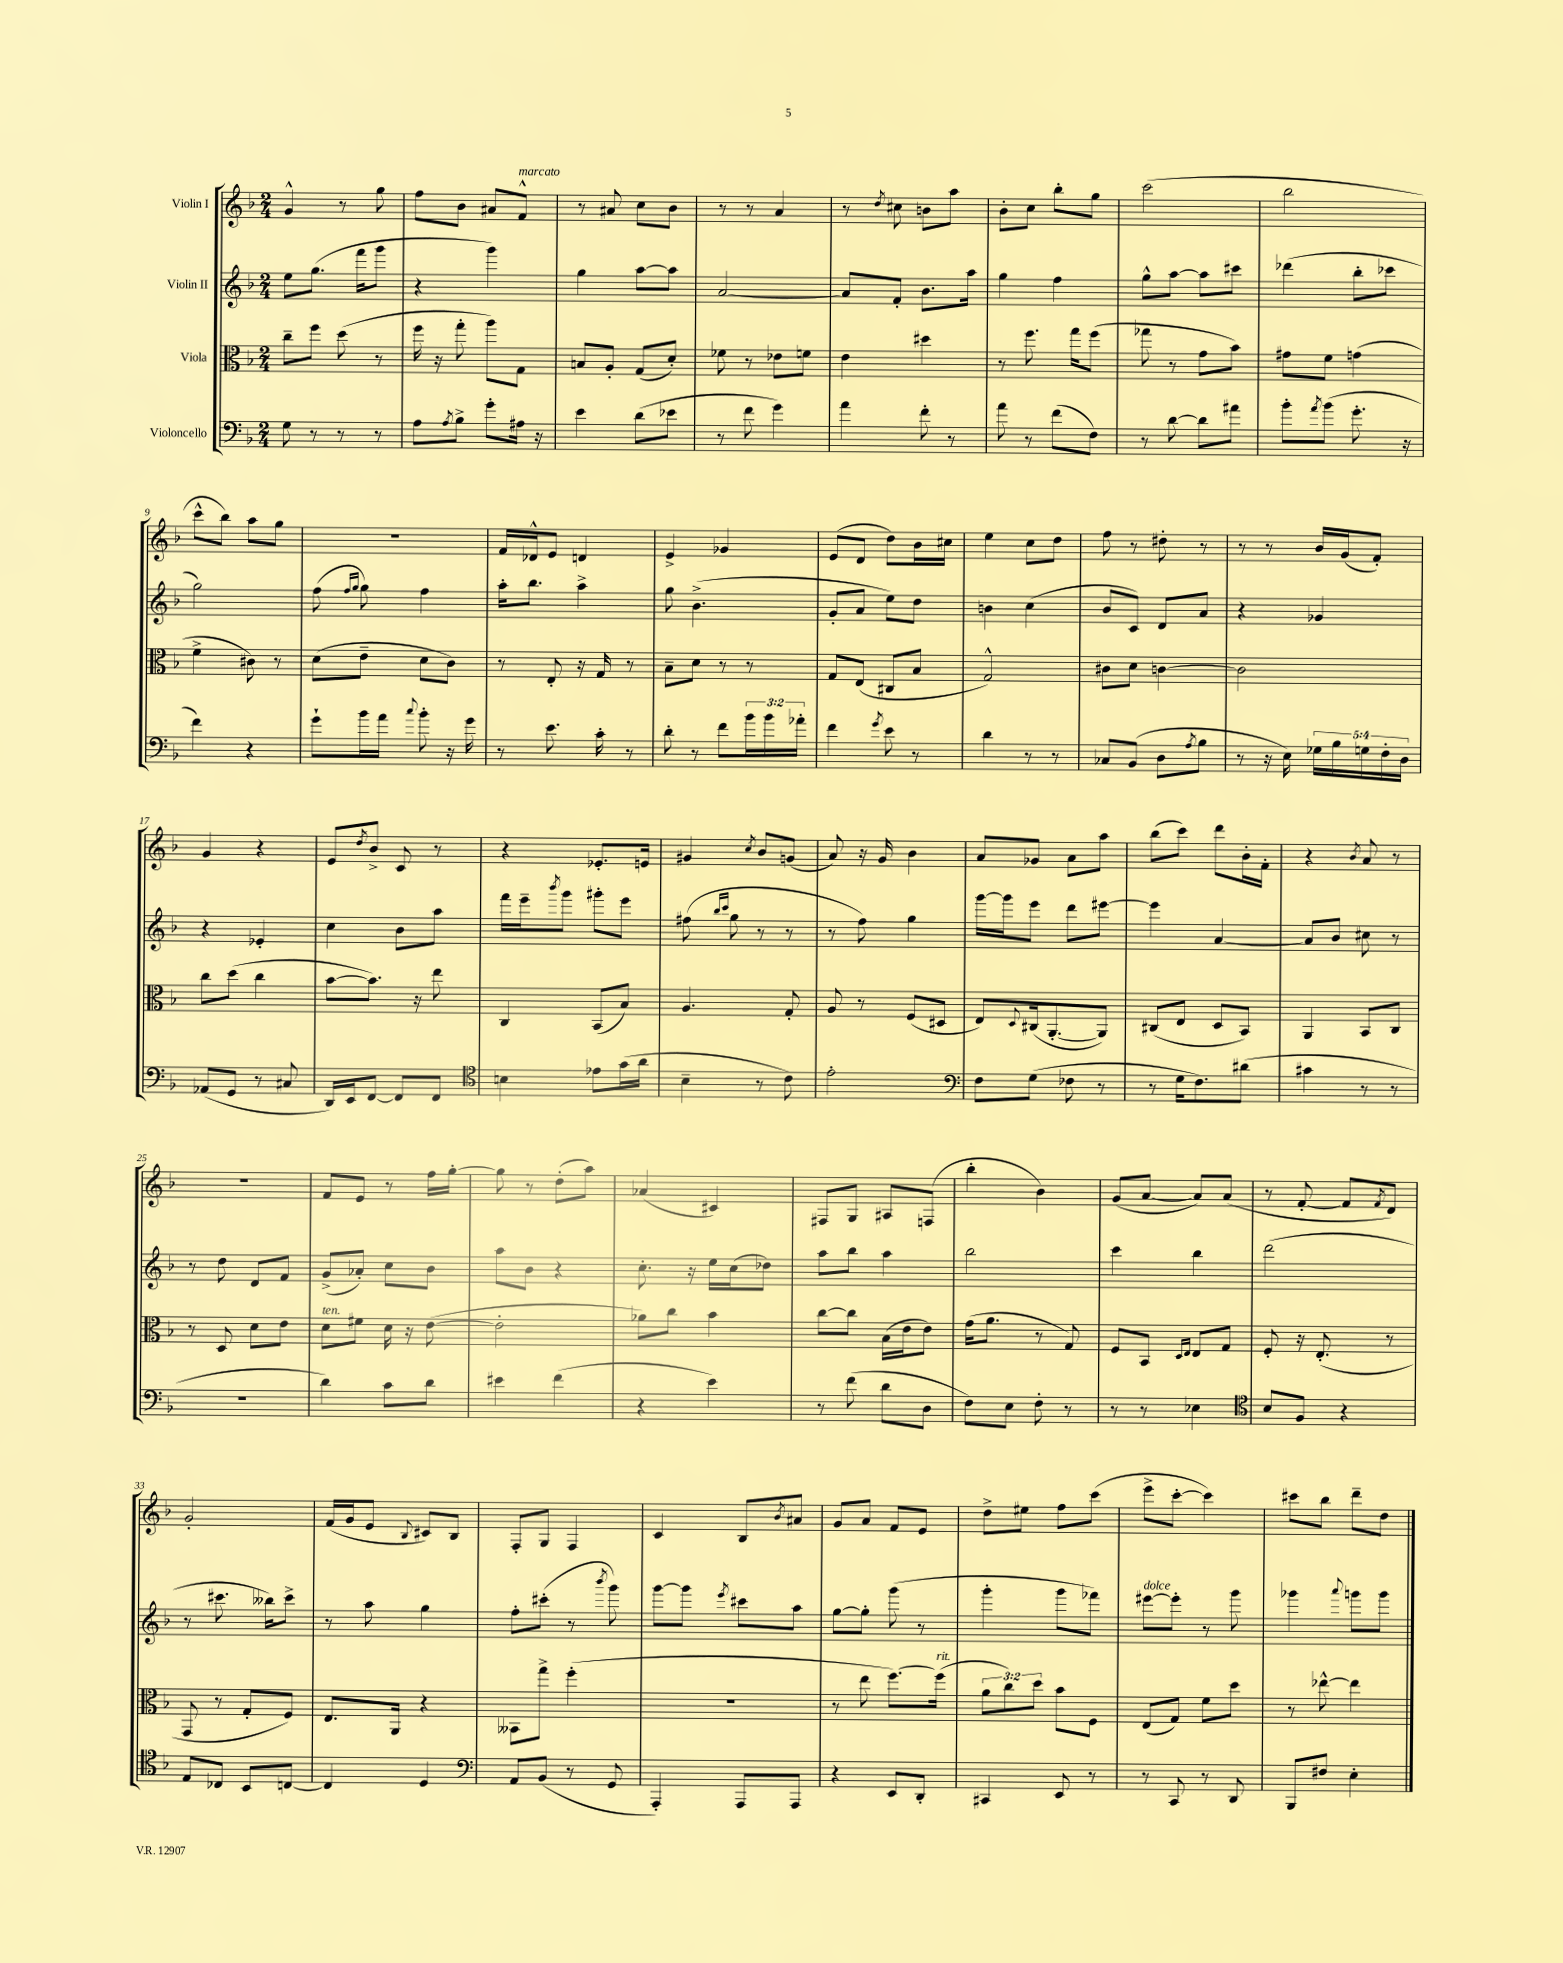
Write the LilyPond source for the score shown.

<<
\new StaffGroup <<
\new Staff = "s0" \with { instrumentName = "Violin I" } {
    \clef treble \key f \major \numericTimeSignature \time 2/4
    g'4-^ r8 g''8 |
    f''8 bes'8 ais'8 f'8-^^\markup { \italic "marcato" } |
    r8 ais'8 c''8 bes'8 |
    r8 r8 a'4 |
    r8 \acciaccatura { d''8 } cis''8 b'8 a''8 |
    bes'8-. c''8 bes''8-. g''8 |
    c'''2( |
    bes''2 |
    c'''8-^ bes''8) a''8 g''8 |
    r2 |
    f'16 des'16-^ e'8 d'4 |
    e'4-> ges'4 |
    e'8( d'8 d''8) bes'16 cis''16 |
    e''4 c''8 d''8 |
    f''8 r8 dis''8-. r8 |
    r8 r8 bes'16 g'16( f'8-.) |
    g'4 r4 |
    e'8 \acciaccatura { d''8 } bes'8-> c'8 r8 |
    r4 ees'8.-. e'16 |
    gis'4 \acciaccatura { c''8 } bes'8 g'8( |
    a'8) r16 g'16 bes'4 |
    a'8 ges'8 a'8 a''8 |
    bes''8( c'''8) d'''8 bes'16-. f'16-. |
    r4 \acciaccatura { bes'8 } a'8 r8 |
    R2 |
    f'8 e'8 r8 f''16 g''16~-. |
    g''8 r8 d''8-.( a''8) |
    aes'4( cis'4) |
    fis8 g8 ais8 f8( |
    bes''4-. bes'4) |
    g'8( a'8~ a'8) a'8( |
    r8 f'8~-. f'8 \acciaccatura { f'8 } d'8) |
    g'2-. |
    f'16( g'16 e'8 \appoggiatura { bes8 } cis'8) bes8 |
    f8-. g8 f4 |
    c'4 bes8 \acciaccatura { bes'8 } ais'8 |
    g'8 a'8 f'8 e'8 |
    d''8-> eis''8 f''8 c'''8( |
    e'''8-> c'''8~-. c'''4) |
    cis'''8 bes''8 d'''8-- d''8 \bar "|." |
}
\new Staff = "s1" \with { instrumentName = "Violin II" } {
    \clef treble \key f \major \numericTimeSignature \time 2/4
    e''8 g''8.( f'''16 g'''8 |
    r4 g'''4) |
    g''4 a''8~ a''8 |
    a'2~ |
    a'8 f'8-. bes'8. a''16 |
    g''4 f''4 |
    g''8-^ a''8~ a''8 cis'''8 |
    des'''4( bes''8-. ces'''8 |
    g''2) |
    f''8( \grace { f''16 g''16 } g''8) f''4 |
    a''16-. bes''8. a''4-> |
    g''8 bes'4.->( |
    g'8-. a'8 e''8) d''8 |
    b'4 c''4( |
    bes'8 c'8) d'8 a'8 |
    r4 ges'4 |
    r4 ees'4-. |
    c''4 bes'8 a''8 |
    f'''16 e'''16-- \acciaccatura { bes'''8 } g'''8 gis'''8-. e'''8 |
    fis''8( \grace { bes''16 c'''16 } g''8 r8 r8 |
    r8 f''8) g''4 |
    g'''16~ g'''16 e'''8 d'''8 eis'''8~ |
    eis'''4 a'4~ |
    a'8 bes'8 cis''8 r8 |
    r8 d''8 d'8 f'8 |
    g'8->( aes'8-.) c''8 bes'8 |
    a''8 bes'8 r4 |
    c''8.-. r16 e''16 c''16( des''8) |
    a''8 bes''8 a''4 |
    bes''2 |
    c'''4 bes''4 |
    d'''2( |
    r8 cis'''8. beses''16) cis'''8-> |
    r8 a''8 g''4 |
    f''8-. cis'''8-.( r8 \acciaccatura { bes'''8 } g'''8) |
    g'''8~ g'''8 \acciaccatura { e'''8 } cis'''8 a''8 |
    g''8~ g''8-. g'''8( r8 |
    g'''4-. g'''8 fes'''8) |
    eis'''8~^\markup { \italic "dolce" } eis'''8-. r8 g'''8 |
    ges'''4 \appoggiatura { a'''8 } g'''8 g'''8 \bar "|." |
}
\new Staff = "s2" \with { instrumentName = "Viola" } {
    \clef alto \key f \major \numericTimeSignature \time 2/4 \override Staff.TupletNumber.text = #tuplet-number::calc-fraction-text
    c''8-- f''8 d''8( r8 |
    f''16 r16 g''8-. a''8) g8 |
    b8 a8-. g8( d'8-.) |
    fes'8 r8 ees'8 f'8 |
    e'4 dis''4 |
    r8 f''8. g''16 f''8( |
    ges''8 r8 g'8 bes'8) |
    gis'8 f'8 g'4( |
    f'4-> cis'8) r8 |
    d'8( e'8-- d'8 c'8) |
    r8 e8-. r16 g16 r8 |
    bes8-- d'8 r8 r8 |
    g8 e8( cis8 bes8 |
    g2-^) |
    cis'8 d'8 c'4~ |
    c'2 |
    c''8 d''8( c''4 |
    bes'8~ bes'8.) r16 e''8 |
    c4 bes,8( bes8) |
    a4. g8-. |
    a8 r8 f8( dis8 |
    e8) \appoggiatura { d8 } cis16( a,8.~-. a,8) |
    cis8( e8 d8 bes,8) |
    a,4 bes,8 c8 |
    r8 d8 d'8 e'8 |
    d'8^\markup { \italic "ten." } fis'8 d'16 r16 e'8~( |
    e'2-. |
    aes'8) c''8 bes'4 |
    c''8~ c''8 bes16( e'16 e'8) |
    g'16( a'8. r8 g8) |
    f8 bes,8 \grace { d16 e16 } e8 g8 |
    f8-. r16 e8.-.( r8 |
    g,8 r8 g8-. f8) |
    e8. a,16 r4 |
    beses,8 g''8-> f''4-.( |
    R2 |
    r8 e''8 f''8.~) f''16^\markup { \italic "rit." }( |
    \tuplet 3/2 { a'8 c''8) d''8 } bes'8 f8 |
    e8( g8) f'8 d''8 |
    r8 ees''8~-^ ees''4 \bar "|." |
}
\new Staff = "s3" \with { instrumentName = "Violoncello" } {
    \clef bass \key f \major \numericTimeSignature \time 2/4 \override Staff.TupletNumber.text = #tuplet-number::calc-fraction-text
    g8 r8 r8 r8 |
    a8 \acciaccatura { a8 } bes8-> g'8-. ais16 r16 |
    e'4 d'8( ees'8 |
    r8 f'8 g'4) |
    a'4 f'8-. r8 |
    a'8 r8 f'8( f8) |
    r8 d'8~ d'8 ais'8 |
    bes'8-. \acciaccatura { a'8 } bes'8( g'8.-. r16 |
    f'4) r4 |
    g'8-! bes'16 a'16 \appoggiatura { c''8 } bes'8-. r16 g'16 |
    r8 e'8. c'16-. r8 |
    d'8-. r8 f'8 \tuplet 3/2 { bes'16 bes'16 aes'16-. } |
    f'4 \acciaccatura { g'8 } e'8 r8 |
    d'4 r8 r8 |
    ces8 bes,8( d8 \acciaccatura { a8 } bes8 |
    r8 r16 e16) \tuplet 5/4 { ges16 bes16 g16 f16-. d16 } |
    aes,8( g,8 r8 cis8 |
    d,16) e,16 f,8~ f,8 f,8 |
    \clef tenor b4 ees'8 g'16( a'16 |
    bes4-- r8 c'8) |
    e'2-. |
    \clef bass f8 g8( fes8 r8 |
    r8 g16 f8.) dis'8( |
    cis'4 r8 r8 |
    r2 |
    d'4) c'8 d'8 |
    eis'4 f'4( |
    r4 e'4) |
    r8 f'8( d'8 d8 |
    f8) e8 f8-. r8 |
    r8 r8 ees4 |
    \clef tenor bes8 f8 r4 |
    e8 ces8 bes,8 c8~ |
    c4 d4 |
    \clef bass a,8 bes,8( r8 g,8 |
    a,,4-.) a,,8 a,,8 |
    r4 e,8 d,8-. |
    cis,4 e,8 r8 |
    r8 c,8 r8 d,8 |
    bes,,8 fis8 e4-. \bar "|." |
}
>>
>>
